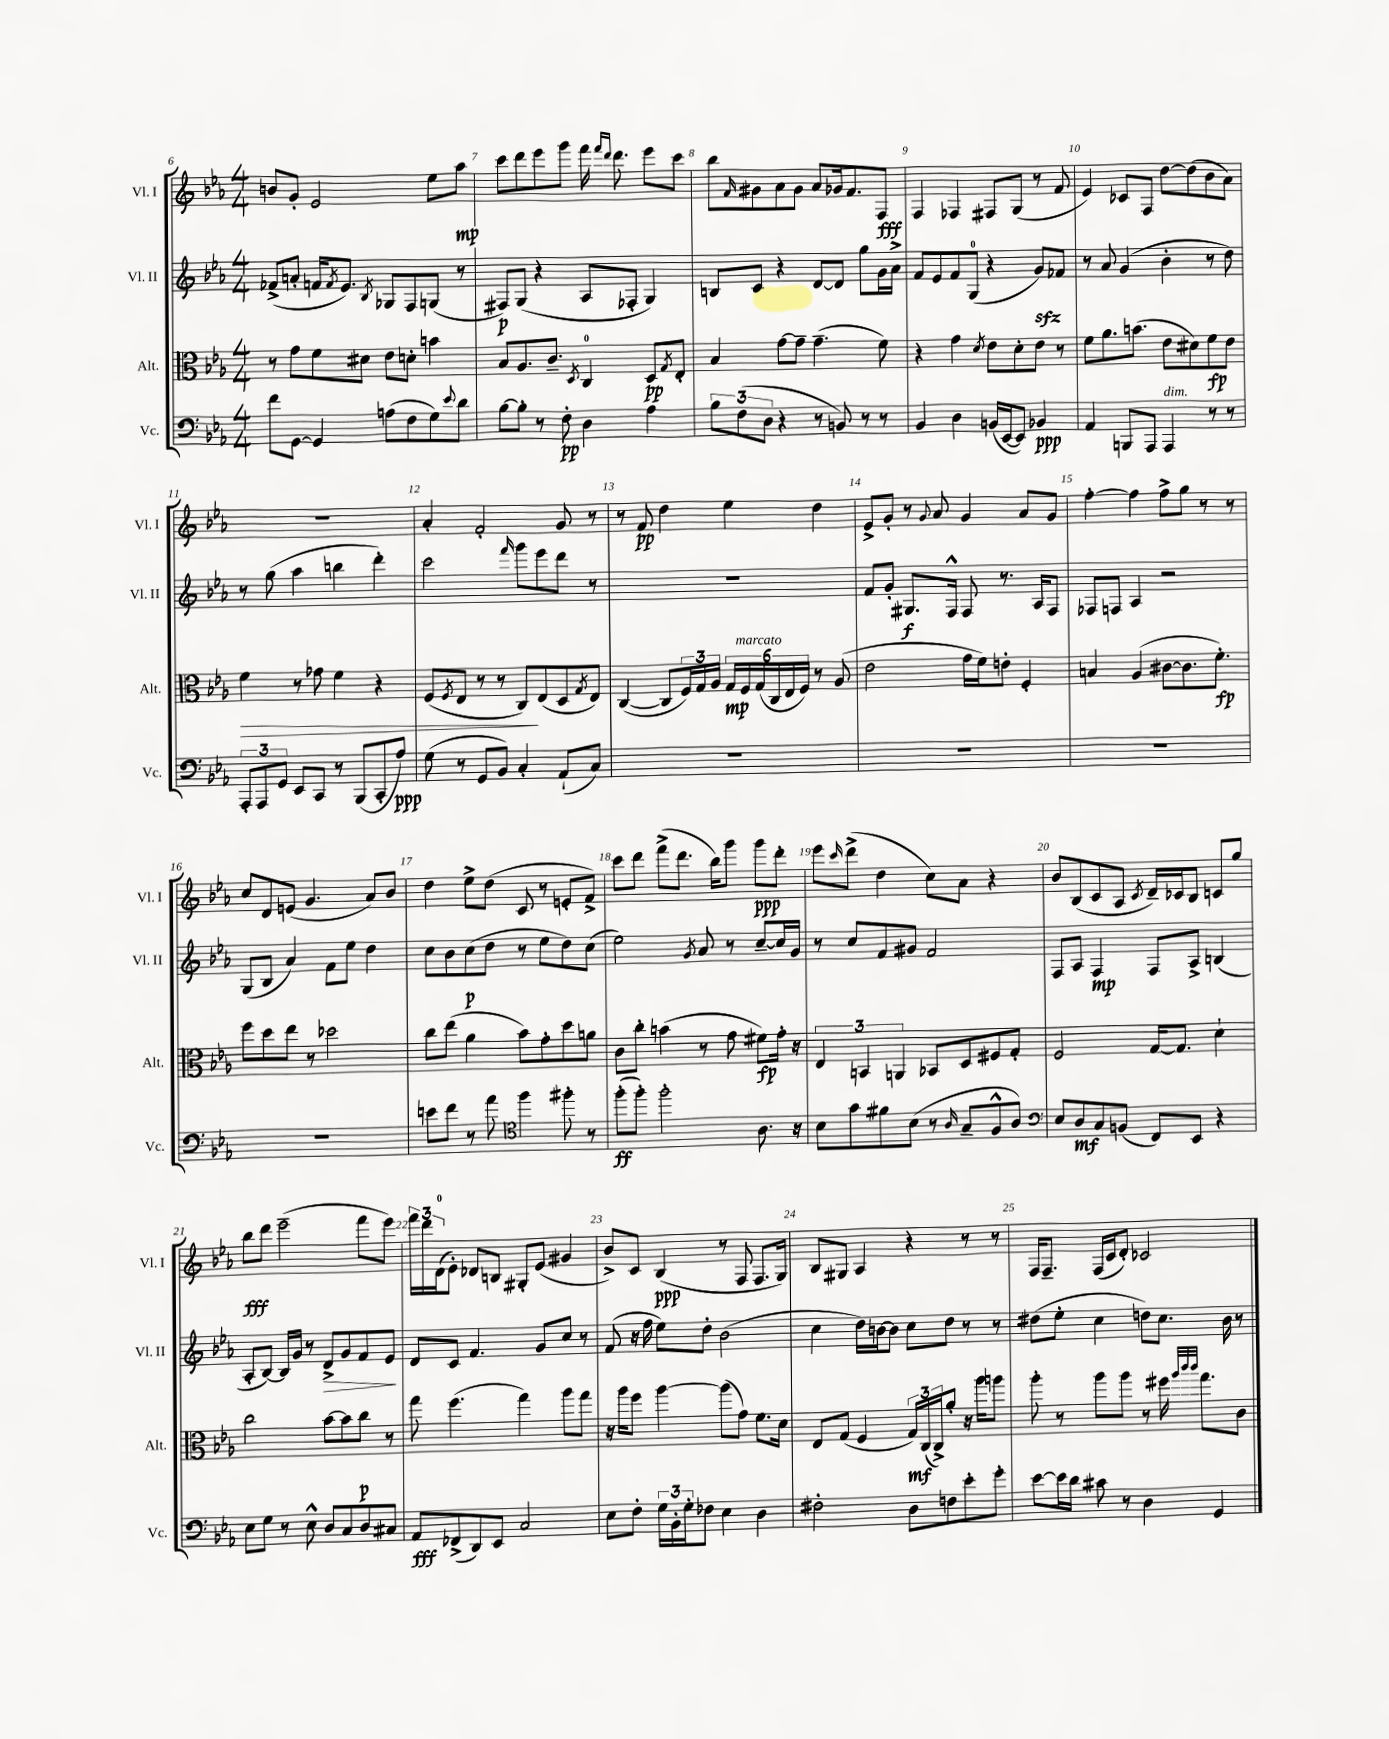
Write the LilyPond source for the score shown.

<<
\new StaffGroup <<
\new Staff = "s0" \with { instrumentName = "Vl. I" shortInstrumentName = "Vl. I" } {
    \clef treble \key ees \major \numericTimeSignature \time 4/4
    b'8 g'8-. ees'2 ees''8 aes''8\mp |
    c'''8 d'''8 ees'''8 g'''8 f'''16 \grace { f'''16 d'''16 } d'''8. ees'''8 c'''8 |
    bes''8 \grace { f'16 } gis'8 aes'8 gis'8 aes'8 ges'16 f'8. f8\fff |
    f4 fes4 fis8 g8( r8 f'8 |
    ees'4) ces'8 f8 d''8~ d''8( bes'8 aes'8) |
    R1 |
    aes'4-. f'2-. g'8 r8 |
    r8 f'8\pp d''4 ees''4 d''4 |
    ees'8-> g'8-. r8 \appoggiatura { g'8 } aes'8 g'4 aes'8 g'8 |
    f''4~-. f''4 f''8-> g''8 r8 r8 |
    c''8 d'8 e'8( g'4. aes'8) bes'8 |
    d''4 ees''8-> d''8( c'8 r8 e'8-. f'8->) |
    c'''8 d'''8 f'''8->( d'''8. bes''16) g'''8 g'''8\ppp d'''8-. |
    ees'''8 \grace { c'''16 } d'''8->( d''4 c''8) aes'8 r4 |
    bes'8 bes8( c'8 aes8 \acciaccatura { c'8 } d'16--) ces'16 bes8 c'8 g''8 |
    bes''8\fff d'''8 ees'''2--( f'''8 ees'''8) |
    \tuplet 3/2 { f'''16 d'''16 d'16-0( } ees'8-.) des'8 b8 gis8-. ees'8( gis'4 |
    bes'8->) c'8 bes4\ppp( r8 f8 f8. g16) |
    bes8 gis8 aes4 r4 r8 r8 |
    f16 f8.-- f16( c'16 d'8-.) ces'2 \bar "|." |
}
\new Staff = "s1" \with { instrumentName = "Vl. II" shortInstrumentName = "Vl. II" } {
    \clef treble \key ees \major \numericTimeSignature \time 4/4
    fes'8->( a'8-. f'16 \acciaccatura { f'8 } ees'8.) \acciaccatura { bes8 } ges8 f8 g8( r8 |
    fis8\p) g8( r4 aes8 fes8-. g4) |
    b8 c'8 r4 d'8~ d'8 g''8 g'16 aes'16-> |
    f'8 ees'8 f'8 g8-0( r4 g'8\sfz) fes'8 |
    r8 aes'8 g'4( bes'4-. r8 d''8) |
    r8 g''8( aes''4 b''4 d'''4-.) |
    c'''2 \grace { f'''16 } g'''8 ees'''8 d'''8 r8 |
    R1 |
    f'8 g'8-. gis8.\f f16-^ f8 r8. aes16 f8 |
    fes8 f8 aes4 r2 |
    g8( bes8 aes'4) f'8 ees''8 d''4 |
    c''8 bes'8 c''8\p( d''8 r8 ees''8 d''8) c''8( |
    ees''2) \acciaccatura { g'8 } aes'8 r8 c''8~-- c''16 g'16 |
    r8 c''8 f'8 gis'8 f'2 |
    f8 aes8 f4\mp f8 aes8-> b4( |
    aes8-. bes8~) bes16 g'16 r8 d'8->\> g'8 f'8 ees'8\! |
    d'8 c'8 f'4. g'8 c''8 r8 |
    f'8( r16 f''16 ees''8) d''8-. bes'2( |
    c''4 d''16) b'16~ b'8 c''8 d''8 r8 r8 |
    dis''8( ees''8-. c''4 d''8) c''8. bes'16 r8 \bar "|." |
}
\new Staff = "s2" \with { instrumentName = "Alt." shortInstrumentName = "Alt." } {
    \clef alto \key ees \major \numericTimeSignature \time 4/4
    r8 g'8 f'8 dis'8 ees'8 d'8-. b'4 |
    bes8 aes8. c'8.-- \acciaccatura { d8 } c4-0 d8\pp \acciaccatura { g8 } ees8-. |
    bes4 g'8~ g'8-- g'4.--( f'8) |
    r4 g'4 \acciaccatura { d'8 } ees'8 d'8-. ees'8 r8 |
    f'8 aes'8. b'8.( ees'8 dis'8) f'8\fp ees'8 |
    f'4\> r8 ges'8 f'4 r4 |
    f8( \acciaccatura { f8 } ees8 r8 r8 c8\!) ees8( d8 \acciaccatura { g8 } ees8) |
    c4~( c8 \tuplet 3/2 { f16) g16 aes16 } \tuplet 6/4 { g16\mp f16^\markup { \italic "marcato" } g16( c16 ees16 f16) } r8 aes8( |
    ees'2 g'16 f'16) e'8-. f4-. |
    b4 aes4( cis'8~ cis'8. f'8.-.\fp) |
    f''8 d''8 ees''8 r8 des''2 |
    c''8 ees''8( aes'4 bes'8) g'8-. d''8 a'8 |
    c'8 c''8-. b'4( r8 g'8 fis'8\fp) g'16-. r16 |
    \tuplet 3/2 { ees4 b,4 a,4 } bes,8 d8 fis8 g8-. |
    f2 g16~ g8. d'4-! |
    c''2 bes'8~ bes'8 c''8\p r8 |
    g''8 f''4.( g''4) aes''8 g''8 |
    r16 aes''16 f''8 aes''4~ aes''8( g'8) f'8. d'16 |
    ees8 g8( f4 \tuplet 3/2 { g16\mf) c16( c16->) } aes'8-. r16 aes''16 a''8 |
    aes''8-. r8 aes''8 aes''8 r8 fis''16 \grace { aes''32 c'''32 c'''32 } g''8. c'8 \bar "|." |
}
\new Staff = "s3" \with { instrumentName = "Vc." shortInstrumentName = "Vc." } {
    \clef bass \key ees \major \numericTimeSignature \time 4/4
    f'8 g,8~ g,4 a8( f8 g8) \appoggiatura { ees'8 } d'8 |
    bes8~ bes8-. r8 f8-.\pp d4 aes4 |
    \tuplet 3/2 { bes8 f8( d8 } r4 r8 b,8) r8 r8 |
    bes,4 d4 b,16( ees,16~ ees,8) bes,4\ppp |
    aes,4 b,,8 aes,,8 aes,,4^\markup { \italic "dim." } r8 r8 |
    \tuplet 3/2 { aes,,8-. aes,,8 g,8 } ees,8 c,8 r8 bes,,8( c,8-. aes8\ppp) |
    g8( r8 g,8 bes,8) c4-. aes,8-!( c8) |
    R1 |
    R1 |
    R1 |
    R1 |
    e'8 f'8 r8 aes'8 \clef tenor f''4 fis''8-. r8 |
    f''8-.\ff( f''8-.) f''2-. aes8. r16 |
    bes8 g'8 fis'8 bes8( r8 \grace { aes16 } g8-- f8-^ aes8) |
    \clef bass ees8 d8\mf c8 b,8( f,8) ees,8 r4 |
    ees8 g8 r8 ees8-^ d8 c8 d8 cis8 |
    aes,8\fff fes,8->( d,8) ees,8 c2 |
    ees8 f8-. \tuplet 3/2 { g16 bes,16-. g16-. } fes8 ees4 d4 |
    fis2-. d8 f8 ees'8-. g'8-. |
    ees'8~ ees'16 d'16 cis'8 r8 d4 g,4 \bar "|." |
}
>>
>>
\layout { \context { \Score currentBarNumber = #6 \override BarNumber.break-visibility = ##(#f #t #t) barNumberVisibility = #all-bar-numbers-visible } }
